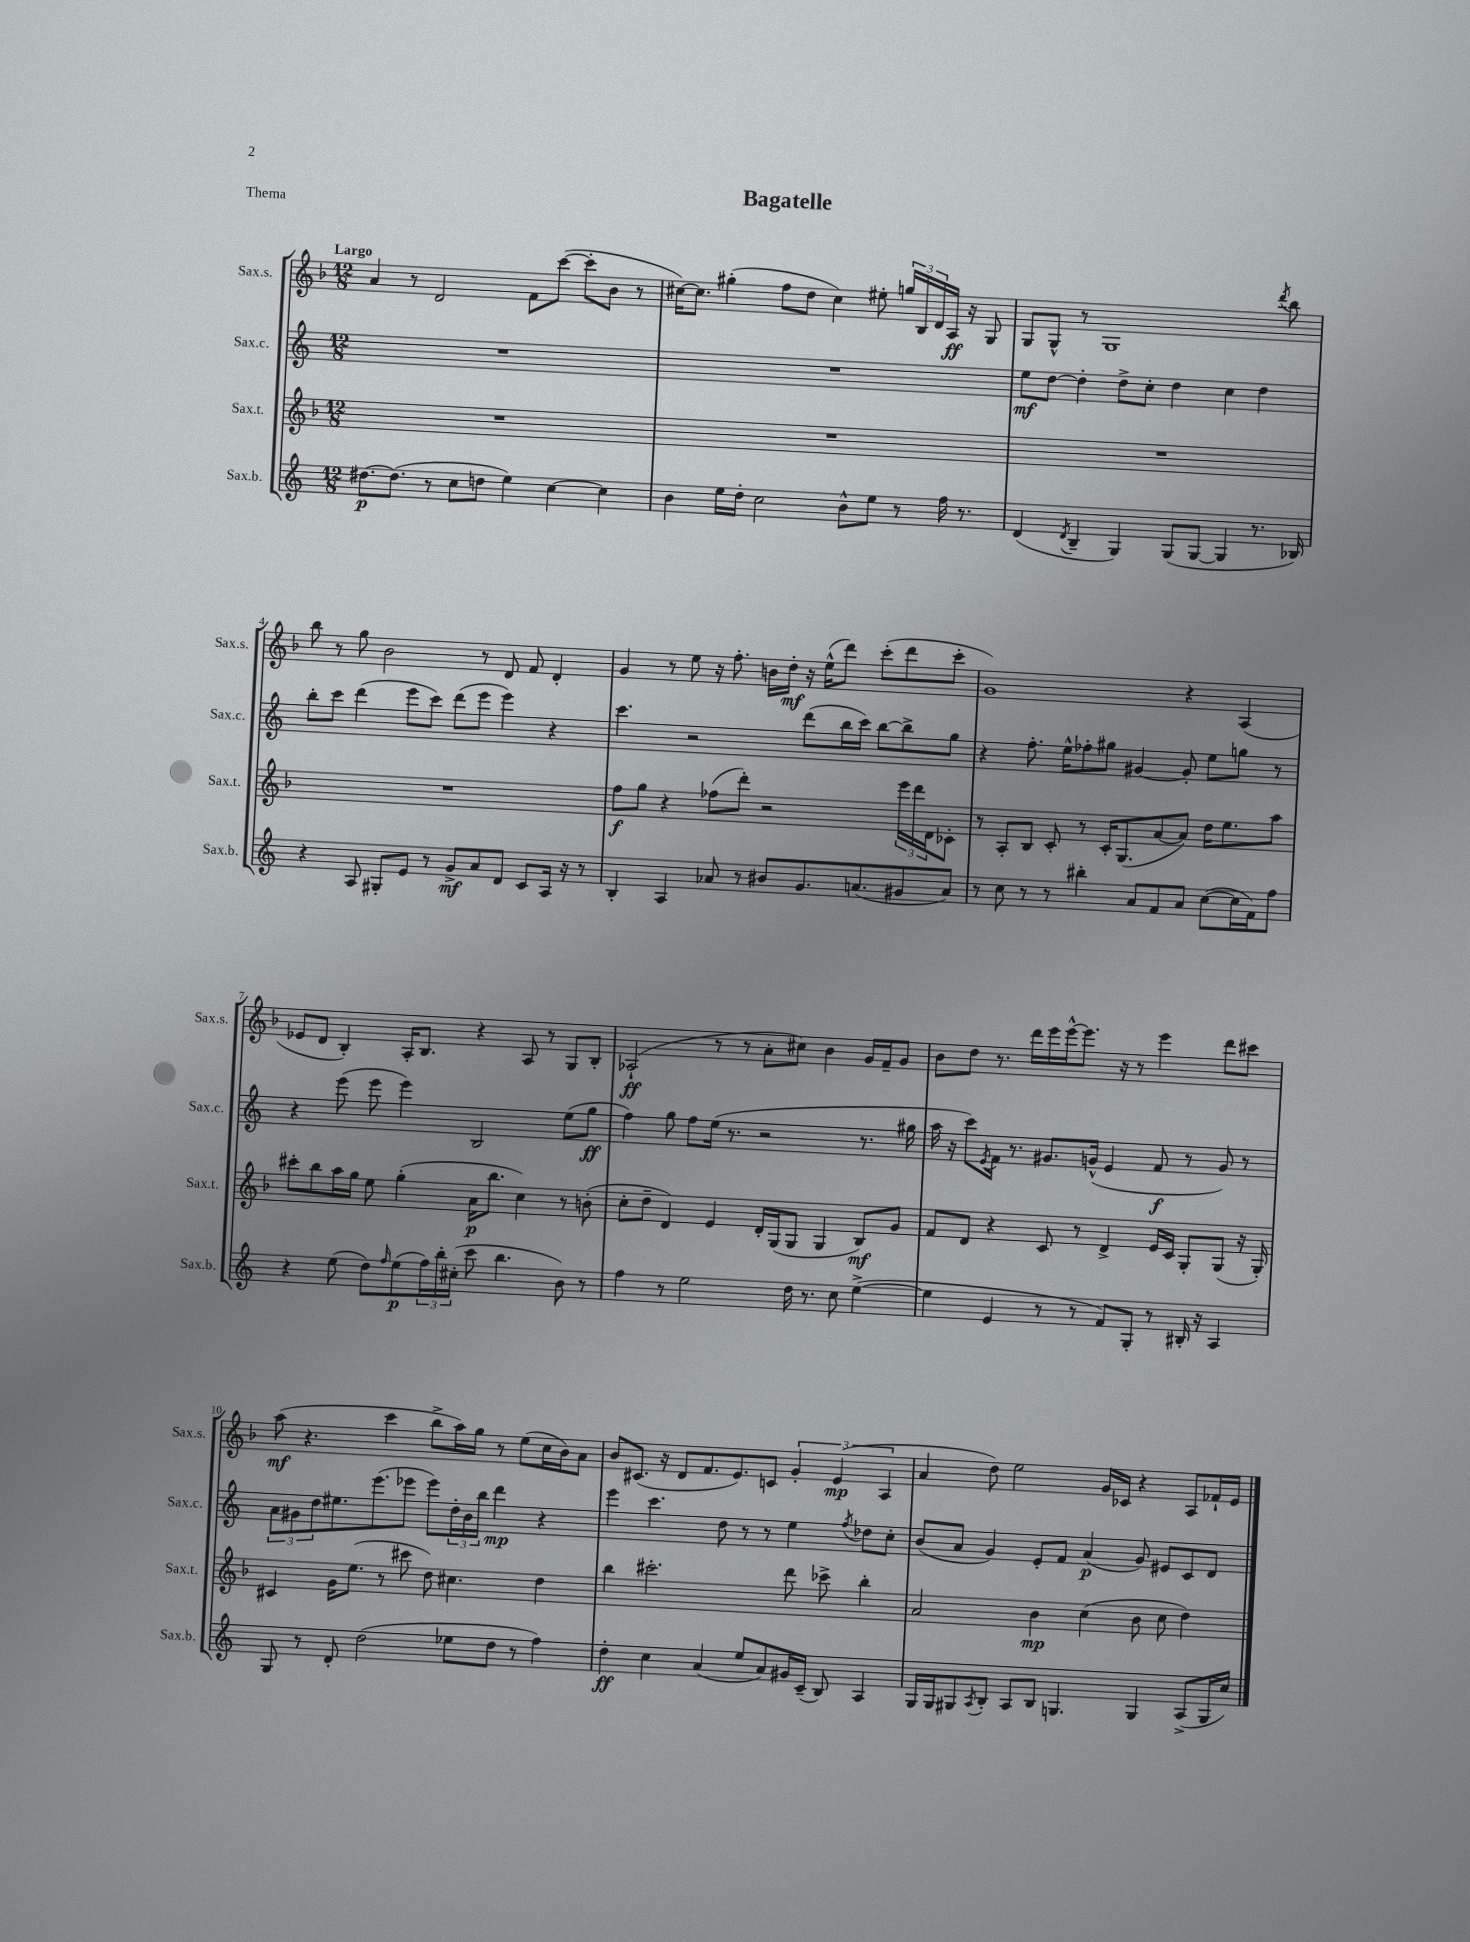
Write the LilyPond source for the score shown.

\header { title = "Bagatelle" piece = "Thema" }
<<
\new StaffGroup <<
\new Staff = "s0" \with { instrumentName = "Sax.s." shortInstrumentName = "Sax.s." } {
    \clef treble \key f \major \numericTimeSignature \time 12/8 \tempo "Largo"
    a'4 r8 d'2 f'8 c'''8~( c'''8-. bes'8 r8 |
    cis''16~) cis''8. gis''4-.( f''8 d''8 cis''4) eis''8-. \tuplet 3/2 { g''16 bes16 d'16 } a16\ff r16 g8 |
    g8 g8-^ r8 g1 \acciaccatura { d'''8 } bes''8 |
    bes''8 r8 g''8 bes'2 r8 d'8 f'8 d'4-. |
    g'4 r8 e''8 r16 f''8.-. b'16 d''16-.\mf r16 e''16-^( d'''8) c'''8-.( d'''8 c'''8-. |
    g'1) r4 a4( |
    ees'8 d'8 bes4-.) a16-. bes8. r4 a8 r8 g8 bes8-. |
    aes2-!\ff( r8 r8 a'8-. cis''8) bes'4 g'16 f'16-- g'8 |
    bes'8 d''8 r8. d'''16 e'''16 e'''16~-^ e'''8. r16 r8 e'''4 d'''8 cis'''8 |
    a''8\mf( r4. c'''4 bes''8-> a''16) g''16 r8 e''8( c''16 bes'16) a'8 |
    bes'8 cis'8.( r16 d'8 f'8. e'8.) c'8 \tuplet 3/2 { g'4-. e'4\mp( a4 } |
    a'4 d''8) e''2 g'16 ces'16 r4 a8 fes'16-! e'16 \bar "|." |
}
\new Staff = "s1" \with { instrumentName = "Sax.c." shortInstrumentName = "Sax.c." } {
    \clef treble \key c \major \numericTimeSignature \time 12/8
    R1. |
    R1. |
    e''8\mf d''8~ d''4-. d''8-> c''8-. d''4 c''4 d''4 |
    b''8-. c'''8 d'''4( e'''8 c'''8) d'''8( e'''8 e'''4) r4 |
    c'''4. r2 d'''8( b''16 c'''16) b''8~ b''8-> g''8 |
    r4 f''8.-. e''16-^ fes''8-. gis''8 gis'4~ gis'8-. e''8 g''8 r8 |
    r4 e'''8( e'''8 e'''4) b2 e''8( g''8\ff |
    f''4) g''8 f''8 e''16( r8. r2 r8. gis''16 |
    a''16 r16 c'''8) \acciaccatura { e'8 } f'16 r8. gis'8. g'16-^( e'4 f'8\f r8 g'8) r8 |
    \tuplet 3/2 { a'8 gis'8 d''8 } eis''8. e'''8.( ees'''8 ees'''8) \tuplet 3/2 { d''16-. b'16 b''16 } d'''4\mp r4 |
    e'''4 c'''4. d''8 r8 r8 e''4 \acciaccatura { f''8 } des''8 c''8-. |
    b'8( a'8 g'4) e'8-. f'8 a'4\p( g'8) eis'8 c'8 d'8 \bar "|." |
}
\new Staff = "s2" \with { instrumentName = "Sax.t." shortInstrumentName = "Sax.t." } {
    \clef treble \key f \major \numericTimeSignature \time 12/8
    R1. |
    R1. |
    R1. |
    R1. |
    f''8\f g''8 r4 fes''8( d'''8-.) r2 \tuplet 3/2 { e'''16 d'''16 d'16 } ces'8-. |
    r8 a8-. bes8 c'8-. r8 c'16-. g8.( a'8~ a'8) d''16 e''8. a''8 |
    cis'''8-. bes''8 a''16 g''16 e''8 g''4-.( a'16\p bes''8. c''4) r8 b'8-.( |
    c''8-. d''8-- d'4) e'4 d'16-. g16( g8 g4 bes8\mf) g'8 |
    f'8 d'8 r4 c'8 r8 d'4-> e'16 c'16 g8-. g8( r16 g16-.) |
    cis'4 g'16 e''8.( r8 cis'''8 d''8) cis''4. d''4 |
    bes''4 cis'''2.-. d'''8 ces'''8-> bes''4-. |
    a'2 bes'4\mp c''4( bes'8 c''8 d''4) \bar "|." |
}
\new Staff = "s3" \with { instrumentName = "Sax.b." shortInstrumentName = "Sax.b." } {
    \clef treble \key c \major \numericTimeSignature \time 12/8
    dis''8.~\p dis''8.( r8 c''8 d''8 e''4) c''4~ c''4 |
    b'4 e''16 d''16-. c''2 b'8-^ e''8 r8 f''16 r8. |
    d'4( \acciaccatura { d'8 } b4-- g4) g8( g8~ g4 r8. bes16) |
    r4 a8 gis8-. e'8 r8 g'8->\mf a'8 d'8 c'8 a16 r16 r8 |
    b4-. a4 aes'8 r8 bis'8 g'8. a'8.( gis'8 a'8) |
    r8 c''8 r8 r8 bis''4-. a'8 f'8 a'8 c''8~( c''16 f'16) f''8 |
    r4 e''8( d''8) \grace { f''16 } e''8\p( \tuplet 3/2 { f''16) b''16-. cis''16-.( } c'''8 b''4. b'8) r8 |
    f''4 r8 e''2 d''16 r8. c''8 e''4~->( |
    e''4 e'4 r8 r8 f'8) g8-. r8 bis16-. r16 a4 |
    g8 r8 d'8-. d''2( ees''8 d''8 r8 f''4) |
    d''4-.\ff c''4 a'4( e''8 a'8) gis'16 c'16--( b8) a4 |
    g16 g16 gis8 \acciaccatura { a8 } b8-. a8 b8 g4. g4 a8->( g16 c''16) \bar "|." |
}
>>
>>
